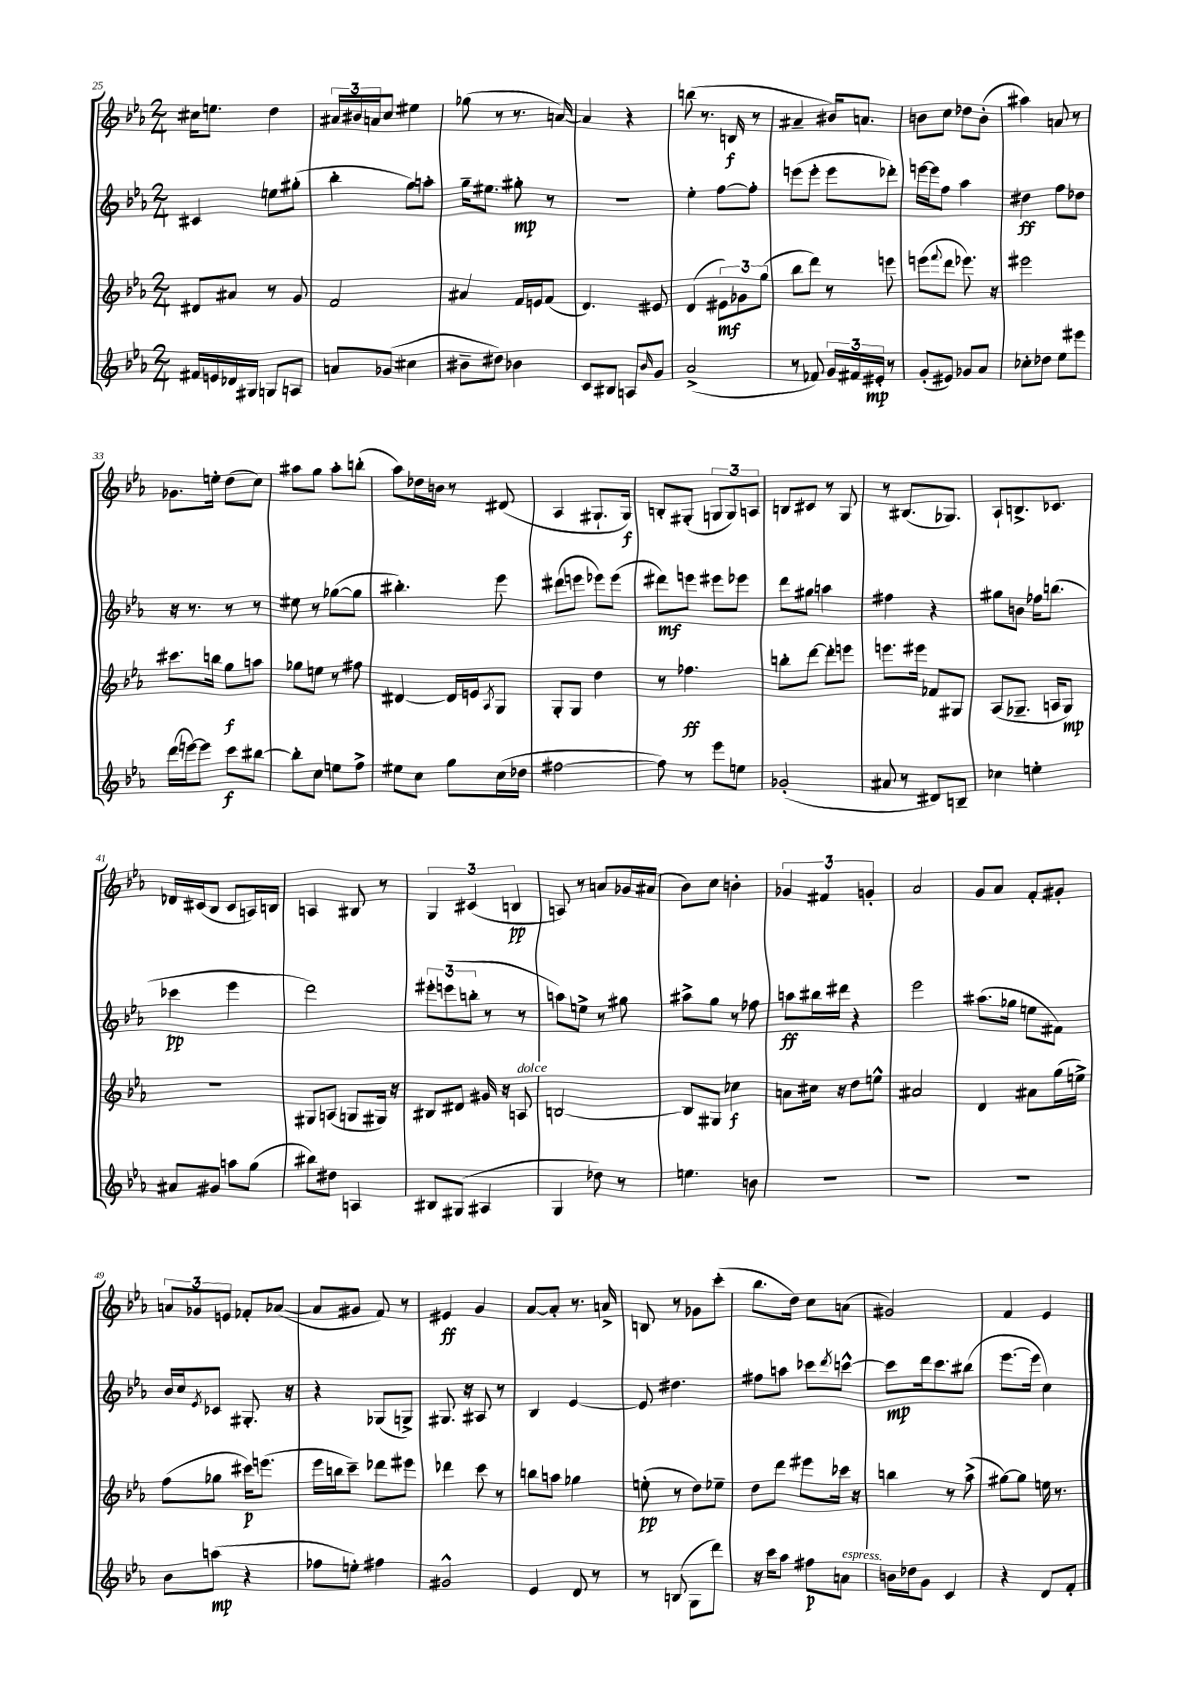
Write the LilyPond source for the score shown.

<<
\new StaffGroup <<
\new Staff = "s0" {
    \clef treble \key ees \major \numericTimeSignature \time 2/4
    cis''16 e''8. d''4 |
    \tuplet 3/2 { ais'16 bis'16 a'16 } c''8 eis''4 |
    ges''8( r8 r8. a'16~) |
    a'4 r4 |
    b''8( r8. b16\f r8 |
    ais'4-- bis'16) a'8. |
    b'8 c''8 des''8 b'8-.( |
    ais''4) a'8 r8 |
    ges'8. e''16-. d''8( c''8) |
    ais''8 g''8 ais''8-. b''8-.( |
    aes''8) des''16 b'16 r8 dis'8( |
    aes4 gis8.-! gis16\f) |
    b8-. gis8-.( \tuplet 3/2 { g8 g8) a8 } |
    b8 cis'8 r8 g8 |
    r8 bis8.( ges8.) |
    aes8-! b8.-> ces'8. |
    des'16 cis'16( bes8 cis'8 a16) b16 |
    a4 bis8 r8 |
    \tuplet 3/2 { g4 cis'4( b4\pp } |
    a8) r8 a'8 ges'16 ais'16( |
    bes'8) c''8 b'4-. |
    \tuplet 3/2 { ges'4 fis'4 g'4-. } |
    aes'2 |
    g'8 aes'8 f'8-. gis'8-. |
    \tuplet 3/2 { a'8 ges'8 e'8 } fes'8-. aes'8~( |
    aes'8 gis'8 f'8) r8 |
    eis'4\ff g'4 |
    aes'8~ aes'8-. r8. a'16-> |
    b8 r8 ges'8 c'''8-.( |
    bes''8. d''16) c''8 a'8( |
    gis'2) |
    f'4 ees'4 \bar "|." |
}
\new Staff = "s1" {
    \clef treble \key ees \major \numericTimeSignature \time 2/4
    cis'4 e''8 gis''8-.( |
    bes''4-. g''8) a''8-. |
    g''16-- eis''8. gis''8-.\mp r8 |
    r2 |
    ees''4-. f''8~ f''8-. |
    e'''8( e'''8-. e'''8 des'''8-.) |
    e'''16~ e'''16 f''8 aes''4 |
    dis''4\ff f''8 des''8 |
    r16 r8. r8 r8 |
    eis''8 r8 ges''8~( ges''8 |
    bis''4.-.) ees'''8 |
    dis'''8( e'''8 ees'''8) ees'''8( |
    dis'''8\mf) e'''8 eis'''8 ees'''8 |
    d'''8 gis''8 a''4 |
    fis''4 r4 |
    gis''8 b'8 fes''16 b''8.( |
    ces'''4\pp ees'''4 |
    d'''2) |
    \tuplet 3/2 { eis'''8-. e'''8( b''8-. } r8 r8 |
    a''8) e''8-> r8 gis''8 |
    ais''8-> g''8 r8 fes''8 |
    a''8\ff bis''16 dis'''16 r4 |
    ees'''2 |
    ais''8.( ges''16 e''8 fis'8) |
    bes'16 c''16 \acciaccatura { ees'8 } ces'8 gis8.-. r16 |
    r4 ges8( g8->) |
    gis8. r16 ais8 r8 |
    bes4 ees'4~ |
    ees'8 dis''4. |
    fis''8 a''8 ces'''8 \acciaccatura { d'''8 } c'''8~-^ |
    c'''8\mp d'''16 c'''8. bis''8( |
    ees'''8.~ ees'''16 c''4) \bar "|." |
}
\new Staff = "s2" {
    \clef treble \key ees \major \numericTimeSignature \time 2/4
    dis'8 ais'8 r8 g'8 |
    f'2 |
    ais'4 f'16 e'16 f'8( |
    d'4.) eis'8 |
    d'4( \tuplet 3/2 { eis'8\mf) ges'8 g''8( } |
    bes''8 d'''8) r8 e'''8 |
    e'''8( \appoggiatura { f'''8 } d'''8 ees'''8.) r16 |
    eis'''2 |
    cis'''8. b''16 g''8\f a''8 |
    ges''8 e''8 r8 fis''8 |
    dis'4~ dis'16 e'16 \acciaccatura { aes8 } g8 |
    g8-. g8 d''4 |
    r8 fes''4.\ff |
    b''8-. d'''8~ d'''8-. e'''8 |
    e'''8. eis'''16 fes'8 gis8 |
    aes8( ges8.-- a16 ges8\mp) |
    R2 |
    gis8 a8( g8 gis16) r16 |
    bis8 dis'8 gis'16 r16 a8^\markup { \italic "dolce" } |
    b2~ |
    b8 gis8 ces''4\f |
    a'8 cis''16 r16 d''8 e''8-^ |
    ais'2 |
    d'4 ais'8 g''16( e''16->) |
    f''8( ges''8 cis'''16\p) e'''8.( |
    ees'''16 b''16 c'''8--) des'''8 eis'''8 |
    des'''4 c'''8 r8 |
    b''8 a''8 ges''4 |
    e''8-.\pp( r8 d''8) ees''8-- |
    d''8 d'''8 eis'''8 ces'''16 r16 |
    b''4 r8 aes''8->( |
    gis''8~) gis''8 e''16 r8. \bar "|." |
}
\new Staff = "s3" {
    \clef treble \key ees \major \numericTimeSignature \time 2/4
    fis'16 e'16 des'16 gis16 g8 a8 |
    a'8 ges'8( cis''4 |
    bis'8-- dis''8) bes'4 |
    c'8 bis8 a8 \grace { bes'16 } g'8 |
    aes'2->( |
    r8 fes'8) \tuplet 3/2 { g'16 fis'16 eis'16-.\mp } r8 |
    g'8-.( eis'8) ges'8 aes'8 |
    ces''8-. des''8 ees''8 eis'''8 |
    d'''16( e'''16~) e'''8 c'''8\f bis''8~ |
    bis''8-. c''8 e''8 f''8-> |
    eis''8 c''8 g''8 c''16( des''16 |
    fis''2~ |
    fis''8) r8 ees'''8 e''8 |
    ges'2-.( |
    ais'8 r8 dis'8) b8-- |
    ces''4 e''4-. |
    ais'8 gis'8 a''8 g''8( |
    bis''8) dis''8 a4 |
    bis8 gis8( ais4 |
    g4 des''8) r8 |
    e''4. b'8 |
    R2 |
    R2 |
    R2 |
    bes'8 a''8\mp( r4 |
    fes''8 e''8-.) fis''4 |
    gis'2-^ |
    ees'4 d'8 r8 |
    r8 b8( g8 d'''8) |
    r16 c'''16 aes''8 fis''8\p a'8^\markup { \italic "espress." } |
    b'16 des''16 g'8 c'4 |
    r4 d'8 f'8-. \bar "|." |
}
>>
>>
\layout { \context { \Score currentBarNumber = #25 } }
